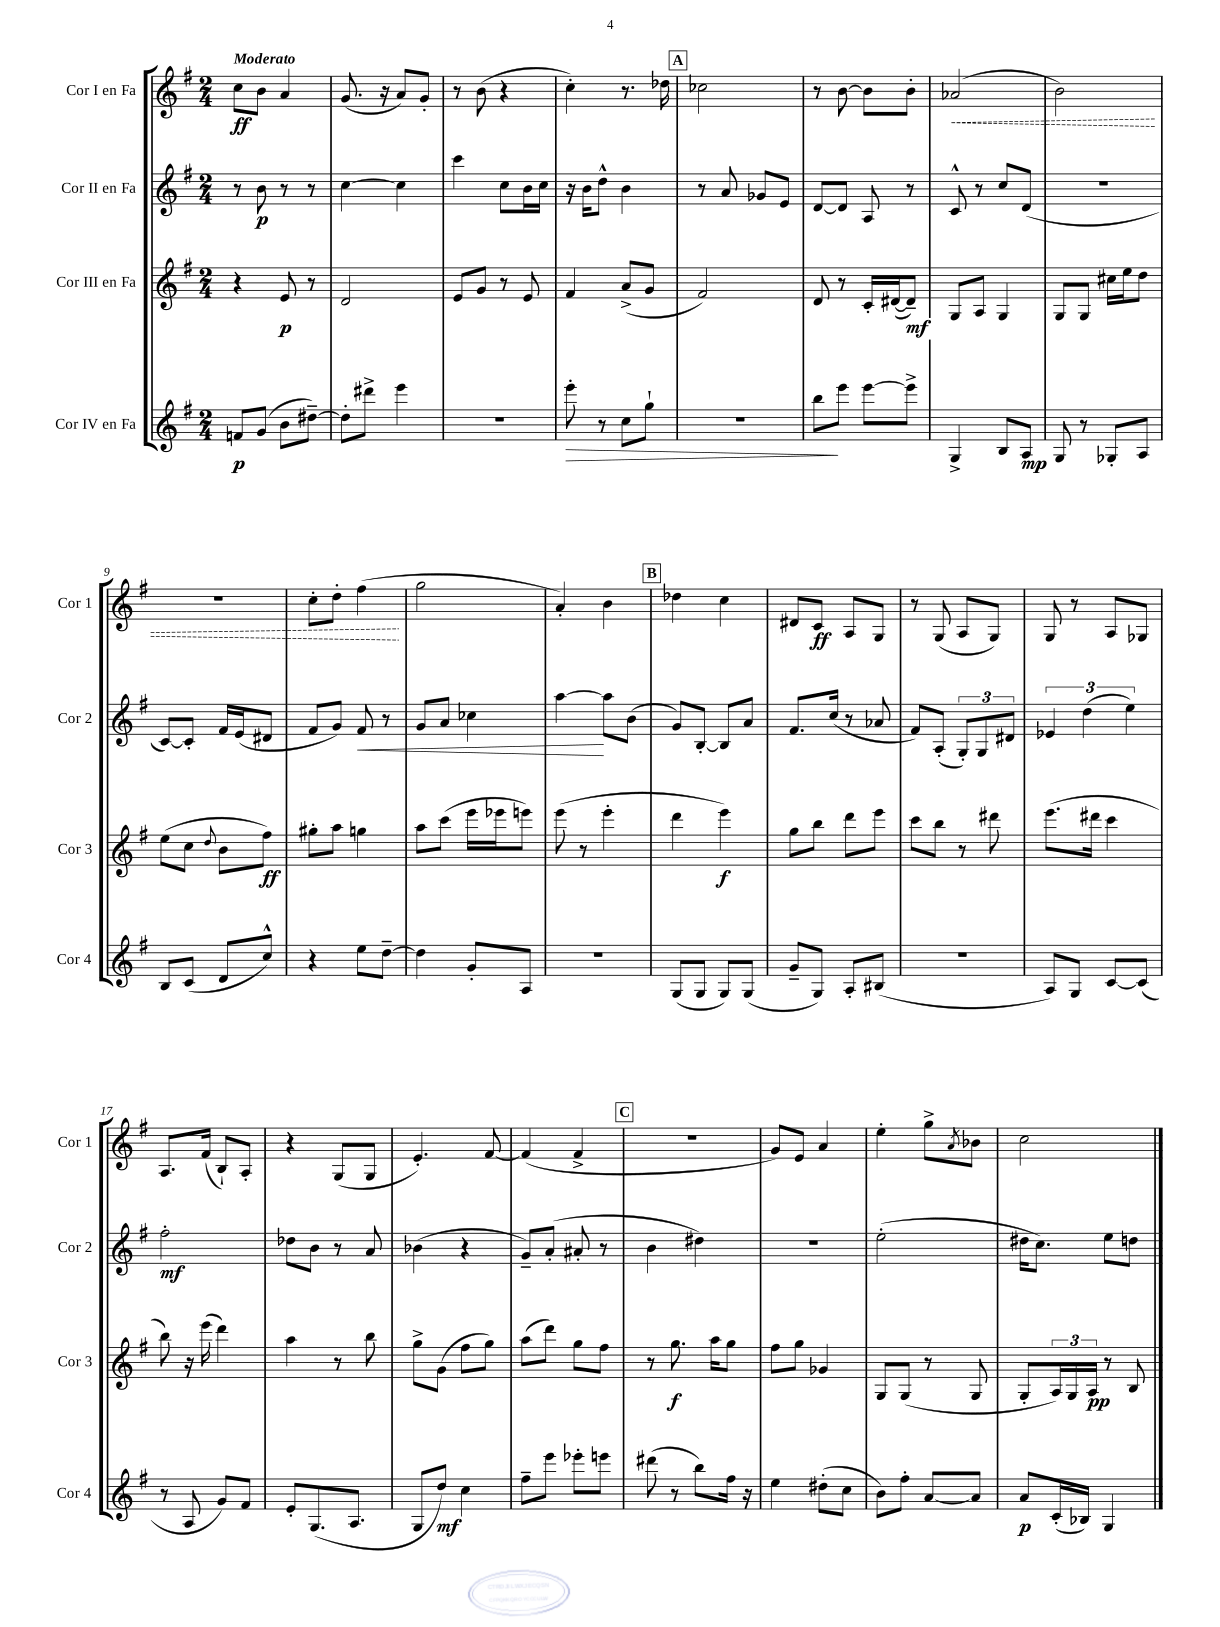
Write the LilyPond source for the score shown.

<<
\new StaffGroup <<
\new Staff = "s0" \with { instrumentName = "Cor I en Fa" shortInstrumentName = "Cor 1" } {
    \clef treble \key g \major \numericTimeSignature \time 2/4 \tempo "Moderato"
    c''8\ff b'8 a'4 |
    g'8.( r16 a'8) g'8-. |
    r8 b'8( r4 |
    c''4-.) r8. des''16 |
    \mark \markup { \box "A" } ces''2 |
    r8 b'8~ b'8 b'8-. |
    \once \override Hairpin.style = #'dashed-line aes'2\<( |
    b'2) |
    r2 |
    c''8-. d''8-. fis''4\!( |
    g''2 |
    a'4-.) b'4 |
    \mark \markup { \box "B" } des''4 c''4 |
    dis'8 c'8\ff a8 g8 |
    r8 g8( a8 g8) |
    g8 r8 a8 ges8 |
    a8. fis'16( b8-!) a8-. |
    r4 g8( g8 |
    e'4.-.) fis'8~ |
    fis'4( fis'4-> |
    \mark \markup { \box "C" } R2 |
    g'8) e'8 a'4 |
    e''4-. g''8-> \acciaccatura { a'8 } bes'8 |
    c''2 \bar "|." |
}
\new Staff = "s1" \with { instrumentName = "Cor II en Fa" shortInstrumentName = "Cor 2" } {
    \clef treble \key g \major \numericTimeSignature \time 2/4
    r8 b'8\p r8 r8 |
    c''4~ c''4 |
    c'''4 c''8 b'16 c''16 |
    r16 b'16 d''8-^ b'4 |
    \mark \markup { \box "A" } r8 a'8 ges'8 e'8 |
    d'8~ d'8 a8 r8 |
    c'8-^ r8 c''8 d'8( |
    R2 |
    c'8~) c'8-. fis'16 e'16( dis'8 |
    fis'8 g'8) fis'8\< r8 |
    g'8 a'8 ces''4 |
    a''4~\! a''8 b'8( |
    \mark \markup { \box "B" } g'8) b8~-. b8 a'8 |
    fis'8. c''16( r8 aes'8 |
    fis'8) a8-.( \tuplet 3/2 { g8-.) g8 dis'8 } |
    \tuplet 3/2 { ees'4 d''4( e''4) } |
    fis''2-.\mf |
    des''8 b'8 r8 a'8 |
    bes'4( r4 |
    g'8--) a'8-.( ais'8-. r8 |
    \mark \markup { \box "C" } b'4 dis''4) |
    r2 |
    e''2-.( |
    dis''16 c''8.) e''8 d''8 \bar "|." |
}
\new Staff = "s2" \with { instrumentName = "Cor III en Fa" shortInstrumentName = "Cor 3" } {
    \clef treble \key g \major \numericTimeSignature \time 2/4
    r4 e'8\p r8 |
    d'2 |
    e'8 g'8 r8 e'8 |
    fis'4 a'8->( g'8 |
    \mark \markup { \box "A" } fis'2) |
    d'8 r8 c'16-. dis'16~( dis'8--\mf) |
    g8 a8 g4 |
    g8 g8 cis''16 e''16 d''8 |
    e''8( c''8 \appoggiatura { d''8 } b'8 fis''8\ff) |
    gis''8-. a''8 g''4 |
    a''8 c'''8( e'''16 ees'''16 e'''8) |
    e'''8( r8 e'''4-. |
    \mark \markup { \box "B" } d'''4 e'''4\f) |
    g''8 b''8 d'''8 e'''8 |
    c'''8 b''8 r8 dis'''8 |
    e'''8.( dis'''16 c'''4 |
    b''8) r16 e'''16( d'''4) |
    a''4 r8 b''8 |
    g''8-> g'8( fis''8 g''8) |
    a''8( d'''8) g''8 fis''8 |
    \mark \markup { \box "C" } r8 g''8.\f a''16 g''8 |
    fis''8 g''8 ges'4 |
    g8 g8( r8 g8 |
    g8-. \tuplet 3/2 { a16) g16 a16\pp } r8 b8 \bar "|." |
}
\new Staff = "s3" \with { instrumentName = "Cor IV en Fa" shortInstrumentName = "Cor 4" } {
    \clef treble \key g \major \numericTimeSignature \time 2/4
    f'8\p g'8( b'8 dis''8~--) |
    dis''8-. dis'''8-> e'''4 |
    R2 |
    e'''8-.\> r8 c''8 g''8-! |
    \mark \markup { \box "A" } R2 |
    b''8\! e'''8 e'''8~ e'''8-> |
    g4-> b8 a8\mp |
    g8 r8 ges8-. a8 |
    b8 c'8( d'8 c''8-^) |
    r4 e''8 d''8~-- |
    d''4 g'8-. a8 |
    R2 |
    \mark \markup { \box "B" } g8( g8 g8) g8( |
    g'8-- g8) a8-. bis8( |
    R2 |
    a8) g8 c'8~ c'8( |
    r8 a8 g'8) fis'8 |
    e'8-. g8.( a8. |
    g8 d''8\mf) c''4 |
    fis''8-- e'''8 ees'''8-. e'''8 |
    \mark \markup { \box "C" } dis'''8( r8 b''8) fis''16 r16 |
    e''4 dis''8-.( c''8 |
    b'8) fis''8-. a'8~ a'8 |
    a'8\p c'16-.( bes16) g4 \bar "|." |
}
>>
>>
